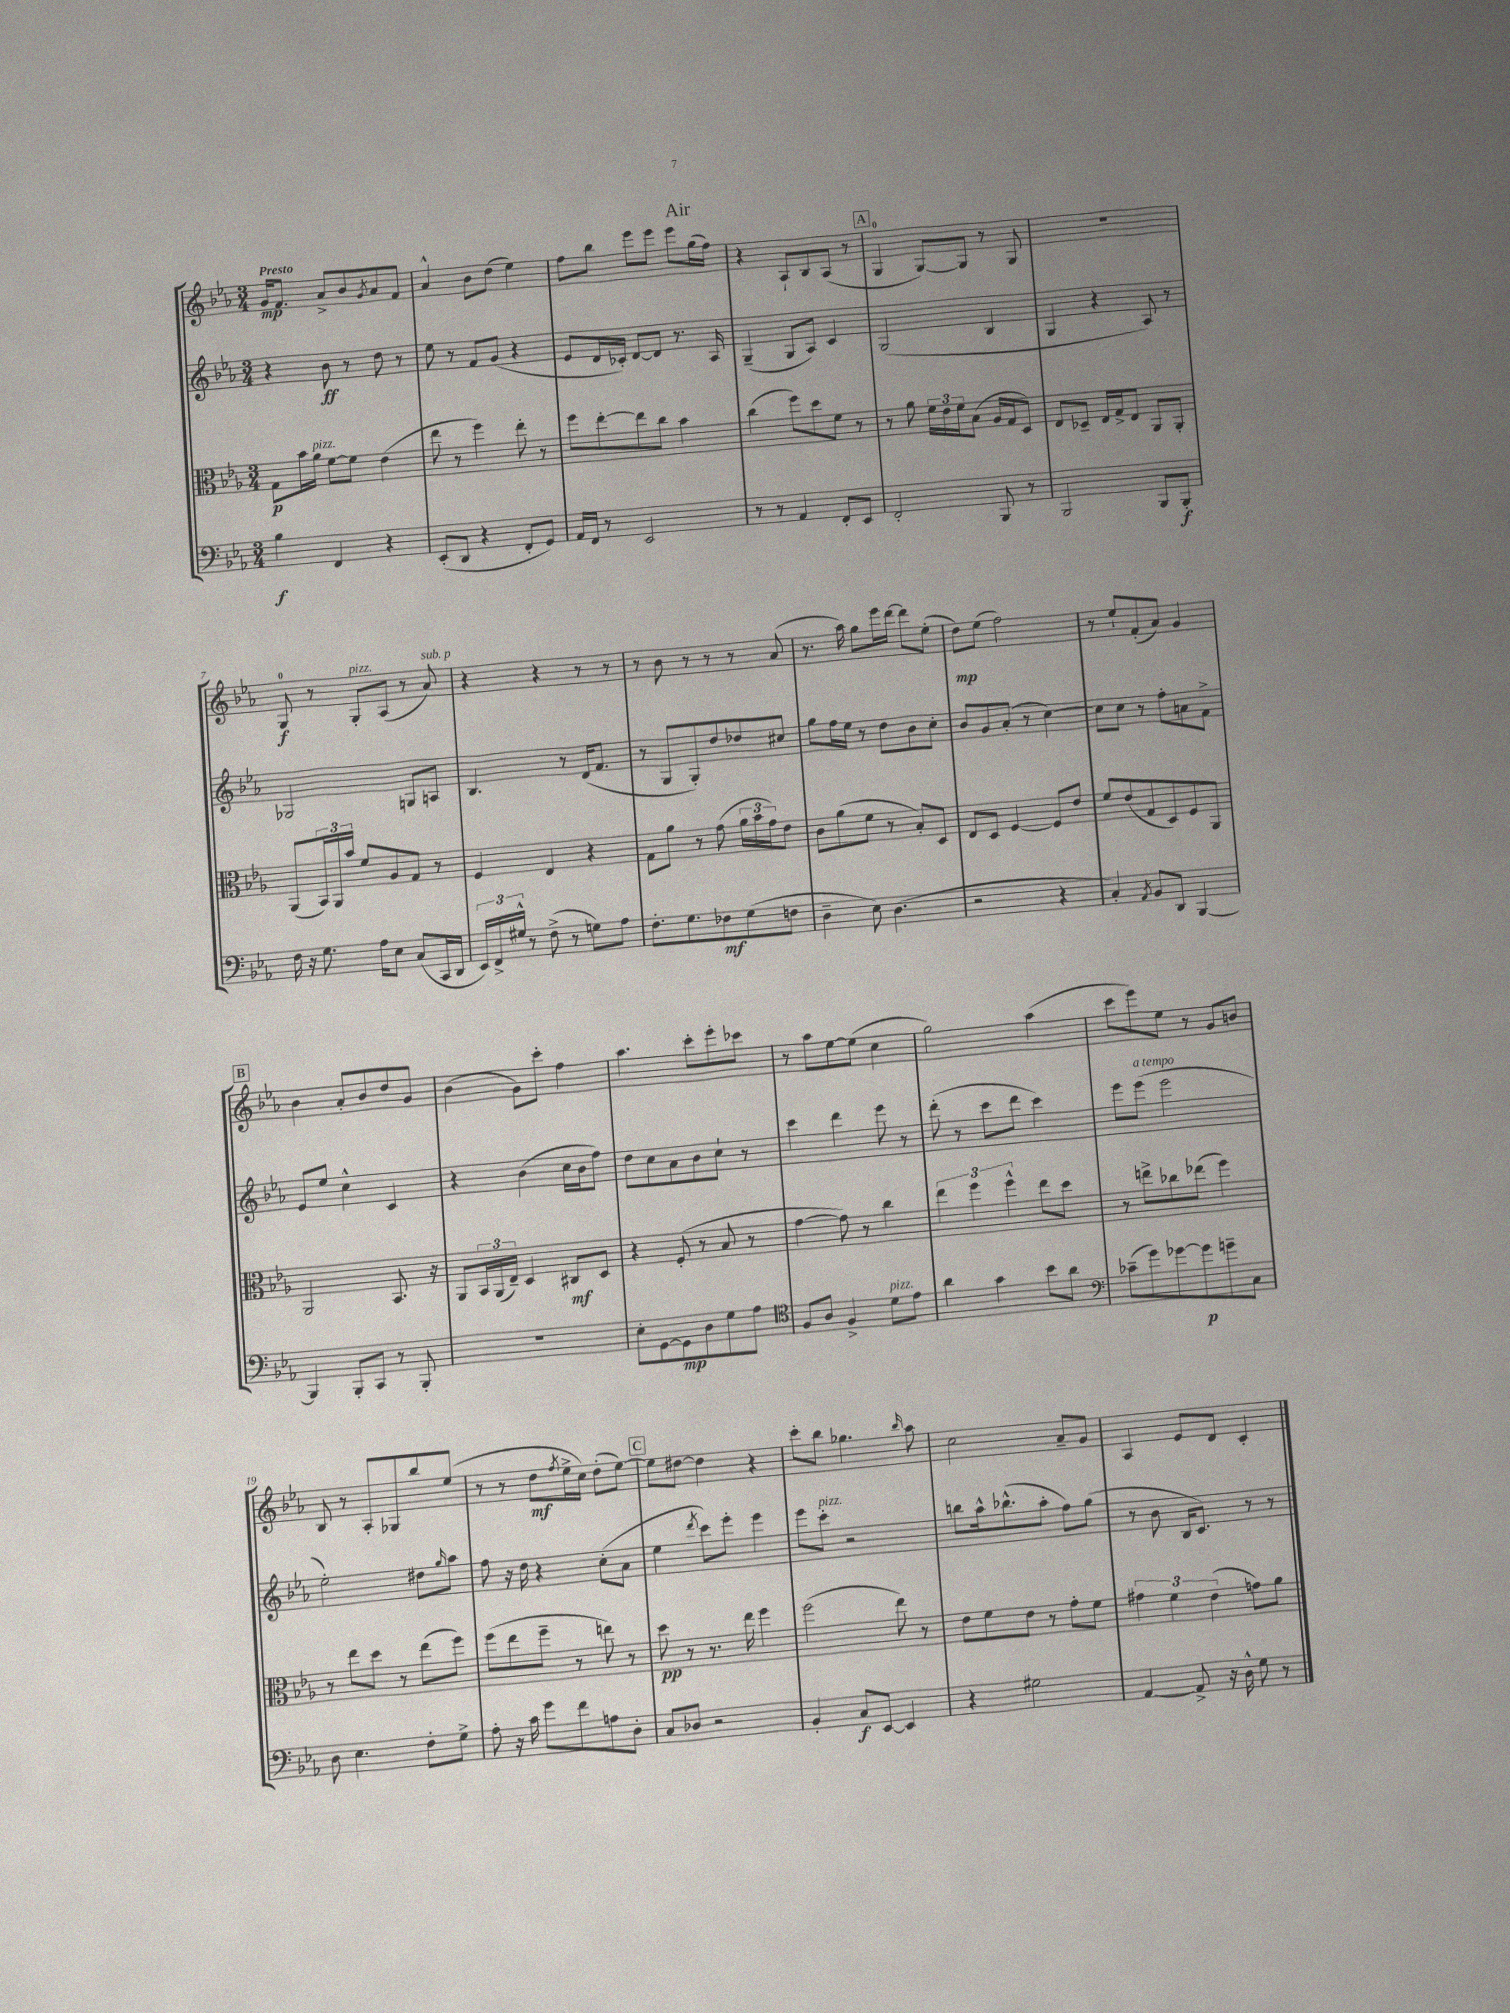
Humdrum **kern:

**kern	**dynam	**kern	**dynam	**kern	**dynam	**kern	**dynam
*part4	*part4	*part3	*part3	*part2	*part2	*part1	*part1
*staff4	*staff4	*staff3	*staff3	*staff2	*staff2	*staff1	*staff1
*clefF4	*	*clefC3	*	*clefG2	*	*clefG2	*
*k[b-e-a-]	*	*k[b-e-a-]	*	*k[b-e-a-]	*	*k[b-e-a-]	*
*M3/4	*	*M3/4	*	*M3/4	*	*M3/4	*
=1	=1	=1	=1	=1	=1	=1	=1
!	!	!	!	!	!	!LO:TX:a:B:t=Presto	!
4B-\	f	8G\L	p	4r	.	16g/KL	mp
.	.	.	.	.	.	8.f/J	.
.	.	16b-\L	.	.	.	.	.
!	!	!LO:TX:a:i:t=pizz.	!	!	!	!	!
.	.	16a-\JJ	.	.	.	.	.
4FF/	.	[8f\L	.	8b-\	ff	8a-^/L	.
.	.	8f\J]	.	8r	.	8b-/	.
.	.	.	.	.	.	8qg/	.
4r	.	(4e-\	.	8dd\	.	8a-/	.
.	.	.	.	8r	.	8f/J	.
=2	=2	=2	=2	=2	=2	=2	=2
(8EE-'/L	.	8ee-\	.	8ee-\	.	4a-^^/	.
8DD/J	.	8r	.	8r	.	.	.
4r	.	4ff\)	.	8f/L	.	8b-\L	.
.	.	.	.	(8g/J	.	(8dd\J	.
8FF'/L	.	8ee-'\	.	4r	.	4ee-\)	.
8GG/J)	.	8r	.	.	.	.	.
=3	=3	=3	=3	=3	=3	=3	=3
16AA-/LL	.	8ff\L	.	8e-/L	.	8ff\L	.
16FF/JJ	.	.	.	.	.	.	.
8r	.	[8ee-'\	.	16d/L	.	8bb-\J	.
.	.	.	.	16c-X'/JJ)	.	.	.
2EE-/	.	8ee-\]	.	[8d/L	.	8eee-\L	.
.	.	8cc\J	.	8d/J]	.	8eee-\J	.
.	.	4b-\	.	8.r	.	8eee-\L	.
.	.	.	.	.	.	(16gg\L	.
.	.	.	.	16A-/	.	16ff\JJ)	.
=4	=4	=4	=4	=4	=4	=4	=4
8r	.	(4cc\	.	(4G~/	.	4r	.
8r	.	.	.	.	.	.	.
4AA-/	.	8ff\L)	.	8G/L	.	8A-`/L	.
.	.	8dd\	.	8A-/J)	.	8B-/	.
8FF'/L	.	8f\J	.	4c/	.	(8A-/J	.
8EE-/J	.	8r	.	.	.	8r	.
!!LO:REH:place=s1:t=A
=5	=5	=5	=5	=5	=5	=5	=5
2FF'/	.	8r	.	(2G/	.	4G/	.
.	.	8a-\	.	.	.	.	.
.	.	24f\LL	.	.	.	[8G/L)	.
.	.	24e-\	.	.	.	.	.
.	.	24f\J	.	.	.	.	.
.	.	(8B-\J	.	.	.	8G/J]	.
8BBB-/	.	16A-/LL	.	4B-/	.	8r	.
.	.	16G/J	.	.	.	.	.
8r	.	8D/J)	.	.	.	8G/	.
=6	=6	=6	=6	=6	=6	=6	=6
2BBB-/	.	8E-/L	.	4G/	.	2.r	.
.	.	8D-X~/J	.	.	.	.	.
.	.	16E-/LL	.	4r	.	.	.
.	.	16G^/J	.	.	.	.	.
.	.	8E-/J	.	.	.	.	.
8BBB-/L	.	8AA-/L	.	8A-/)	.	.	.
8BBB-'/J	f	8AA-'/J	.	8r	.	.	.
!!LO:LB:g=z
=7	=7	=7	=7	=7	=7	=7	=7
16F\	.	(8AA-/L	.	2G-X/	.	8G/	f
16r	.	.	.	.	.	.	.
8.G\	.	24BB-/L)	.	.	.	8r	.
.	.	24AA-/	.	.	.	.	.
.	.	24b-/JJ	.	.	.	.	.
!	!	!	!	!	!	!LO:TX:a:i:t=pizz.	!
.	.	8f/L	.	.	.	8G'/L	.
16A-\KL	.	.	.	.	.	.	.
8E-\J	.	8A-/	.	.	.	(8A-/J	.
(8C/L	.	8G/J	.	8Gn/L	.	8r	.
!	!	!	!	!	!	!LO:TX:a:i:t=sub. p	!
16CC/L	.	8r	.	8An/J	.	8a-/)	.
16DD/JJ	.	.	.	.	.	.	.
=8	=8	=8	=8	=8	=8	=8	=8
24EE-/LL)	.	4F/	.	4.B-/	.	4r	.
24FF^/	.	.	.	.	.	.	.
24G#X^^/JJ	.	.	.	.	.	.	.
8r	.	.	.	.	.	.	.
(8F^\	.	4E-/	.	.	.	4r	.
8r	.	.	.	8r	.	.	.
8Gn\L)	.	4r	.	(16d/KL	.	8r	.
.	.	.	.	8.f/J	.	.	.
8A-\J	.	.	.	.	.	8r	.
=9	=9	=9	=9	=9	=9	=9	=9
8.F'\L	.	8G\L	.	8r	.	8r	.
.	.	8a-\J	.	8G/L	.	8b-\	.
8.G\	.	.	.	.	.	.	.
.	.	8r	.	8G'/)	.	8r	.
8F-X\	mf	(8g\	.	8dd/	.	8r	.
(8G\	.	24a-\LL	.	8dd-X/	.	8r	.
.	.	24b-\	.	.	.	.	.
.	.	24g\J)	.	.	.	.	.
8Fn\J	.	8e-\J	.	8cc#X/J	.	(8a-/	.
=10	=10	=10	=10	=10	=10	=10	=10
4D~\	.	8c\L	.	8gg\L	.	8.r	.
.	.	(8a-\	.	16ff\L	.	.	.
.	.	.	.	16ee-\JJ	.	16aa-\)	.
8E-\)	.	8f\J	.	8r	.	8gg\L	.
(4.D\	.	8r	.	8dd\L	.	16eee-\L	.
.	.	.	.	.	.	[16ddd\JJ	.
.	.	8B-'/L)	.	8b-\	.	8ddd\L]	.
.	.	8D/J	.	8cc'\J	.	(8ee-'\J	.
=11	=11	=11	=11	=11	=11	=11	=11
2r	.	8E-/L	.	8b-/L	.	8dd\L)	mp
.	.	8D/J	.	8g/	.	(8ee-\J	.
.	.	[4F/	.	(8a-'/J	.	2ff\)	.
.	.	.	.	8r	.	.	.
4r	.	8F/L]	.	[4cc\)	.	.	.
.	.	8e-/J	.	.	.	.	.
=12	=12	=12	=12	=12	=12	=12	=12
4C'/)	.	8f/L	.	8cc\L]	.	8r	.
.	.	(8e-/	.	8cc\J	.	8ee-`/L	.
8qAA-/	.	.	.	.	.	.	.
8BB-/L	.	8G/	.	8r	.	(8f'/	.
8DD/J	.	8D/)	.	8ff'\L	.	8a-/J)	.
[4BBB-/	.	8F/	.	8an\	.	4g/	.
.	.	8AA-/J	.	8f^\J	.	.	.
!!LO:LB:g=z
!!LO:REH:place=s1:t=B
=13	=13	=13	=13	=13	=13	=13	=13
4BBB-/]	.	2AA-/	.	8e-/L	.	4b-\	.
.	.	.	.	8ee-/J	.	.	.
8BBB-'/L	.	.	.	4cc^^\	.	8a-'/L	.
8CC/J	.	.	.	.	.	8b-/	.
8r	.	8.BB-/	.	4c/	.	8dd/	.
8BBB-'/	.	.	.	.	.	8g/J	.
.	.	16r	.	.	.	.	.
=14	=14	=14	=14	=14	=14	=14	=14
2.r	.	8AA-/L	.	4r	.	(4b-\	.
.	.	24BB-/L	.	.	.	.	.
.	.	(24AA-/	.	.	.	.	.
.	.	24E-~/JJ)	.	.	.	.	.
.	.	4D/	.	(4b-\	.	8g\L)	.
.	.	.	.	.	.	8ccc'\J	.
.	.	8C#X/L	mf	16cc\LL	.	4ff\	.
.	.	.	.	16b-\J	.	.	.
.	.	8D/J	.	8ff\J)	.	.	.
=15	=15	=15	=15	=15	=15	=15	=15
8E-'\L	.	4r	.	8dd\L	.	4.aa-\	.
[8GG\	.	.	.	8cc\	.	.	.
8GG\]	mp	(8F'/	.	8a-\	.	.	.
8D\	.	8r	.	8b-\	.	8ccc'\L	.
8G\	.	8B-/	.	8cc`\J	.	8eee-'\	.
8A-\J	.	8r	.	8r	.	8ccc-X\J	.
=16	=16	=16	=16	=16	=16	=16	=16
*clefC4	*	*	*	*	*	*	*
8F/L	.	[4g\	.	4ccc\	.	8r	.
8A-/J	.	.	.	.	.	8aa-\L	.
4F^/	.	8g\])	.	4ddd\	.	[8ee-\	.
.	.	8r	.	.	.	(8ee-\J]	.
!LO:TX:a:i:t=pizz.	!	!	!	!	!	!	!
8d\L	.	4cc\	.	8eee-\	.	4cc\	.
8e-\J	.	.	.	8r	.	.	.
=17	=17	=17	=17	=17	=17	=17	=17
4a-\	.	6ee-\	.	(8ddd'\	.	2gg\)	.
.	.	.	.	8r	.	.	.
.	.	6ff\	.	.	.	.	.
4g\	.	.	.	8ccc\L	.	.	.
.	.	6ff^^\	.	.	.	.	.
.	.	.	.	8ddd\J	.	.	.
8b-\L	.	8ee-\L	.	4ccc\)	.	(4aa-\	.
8a-\J	.	8dd\J	.	.	.	.	.
=18	=18	=18	=18	=18	=18	=18	=18
*clefF4	*	*	*	*	*	*	*
(8c-X~\L	.	8r	.	8eee-\L	.	8ccc\L	.
!	!	!	!	!LO:TX:a:i:t=a tempo	!	!	!
8g\)	.	8een^\L	.	(8eee-\J	.	8eee-\)	.
[8g-X\	.	8cc-X\	.	2eee-\	.	8ee-\J	.
8g-\]	p	(8ee-X\J	.	.	.	8r	.
8gn~\	.	4ff\)	.	.	.	8g/L	.
8C\J	.	.	.	.	.	8bn/J	.
!!LO:LB:g=z
=19	=19	=19	=19	=19	=19	=19	=19
8D\	.	8r	.	2ee-'\)	.	8B-/	.
4.E-\	.	8ee-\L	.	.	.	8r	.
.	.	8dd\J	.	.	.	8A-'/L	.
.	.	8r	.	.	.	8G-X/	.
8F'\L	.	(8ee-\L	.	8dd#X\L	.	8bb-/	.
.	.	.	.	16qqgg/	.	.	.
8G^\J	.	8ff\J)	.	8aa-\J	.	(8ee-/J	.
=20	=20	=20	=20	=20	=20	=20	=20
8A-'\	.	(8ff\L	.	8ff\	.	8r	.
16r	.	8ee-\	.	16r	.	8r	.
16c\	.	.	.	16dd\	.	.	.
8g\L	.	8ff~\J	.	4r	.	8dd\L	mf
.	.	.	.	.	.	8qff/	.
8f\	.	8r	.	.	.	16ee-^\L	.
.	.	.	.	.	.	16cc\JJ)	.
8An\	.	8een\)	.	(8cc'\L	.	(8dd'\L	.
8D'\J	.	8r	.	8a-\J	.	[8ee-\J)	.
!!LO:REH:place=s1:t=C
=21	=21	=21	=21	=21	=21	=21	=21
8C/L	.	8dd\	pp	4ee-\	.	8ee-\L]	.
8D-X/J	.	8r	.	.	.	[8dd#X\J	.
.	.	.	.	8qddd/	.	.	.
2r	.	8.r	.	8ccc\L)	.	4dd#\]	.
.	.	.	.	8eee-'\J	.	.	.
.	.	16ee-\	.	.	.	.	.
.	.	4ff\	.	4eee-\	.	4r	.
=22	=22	=22	=22	=22	=22	=22	=22
4BB-'/	.	(2ff\	.	8eee-\L	.	8ccc'\L	.
!	!	!	!	!LO:TX:a:i:t=pizz.	!	!	!
.	.	.	.	8ccc'\J	.	8bb-\J	.
8C/L	f	.	.	2r	.	4.gg-X\	.
[8EE-/J	.	.	.	.	.	.	.
4EE-/]	.	8ee-\)	.	.	.	.	.
.	.	.	.	.	.	16qqbb-/	.
.	.	8r	.	.	.	8aa-\	.
=23	=23	=23	=23	=23	=23	=23	=23
4r	.	8e-\L	.	8bbn\L	.	2cc\	.
.	.	8f\	.	16aa-^^\k	.	.	.
.	.	.	.	(8.bb-X^^\	.	.	.
2G#X\	.	8e-\J	.	.	.	.	.
.	.	8r	.	8aa-'\J	.	.	.
.	.	8g'\L	.	8ff\L)	.	8a-~/L	.
.	.	8f\J	.	(8gg\J	.	8g/J	.
=24	=24	=24	=24	=24	=24	=24	=24
[4AA-/	.	6g#X\	.	8r	.	4A-/	.
.	.	.	.	8b-\	.	.	.
.	.	6f\	.	.	.	.	.
8AA-^/]	.	.	.	16B-/KL	.	8e-/L	.
.	.	.	.	8.c/J)	.	.	.
.	.	(6e-\	.	.	.	.	.
16r	.	.	.	.	.	8d/J	.
16D^^\	.	.	.	.	.	.	.
8G\	.	8gn\L)	.	8r	.	4c'/	.
8r	.	8a-\J	.	8r	.	.	.
==	==	==	==	==	==	==	==
*-	*-	*-	*-	*-	*-	*-	*-
